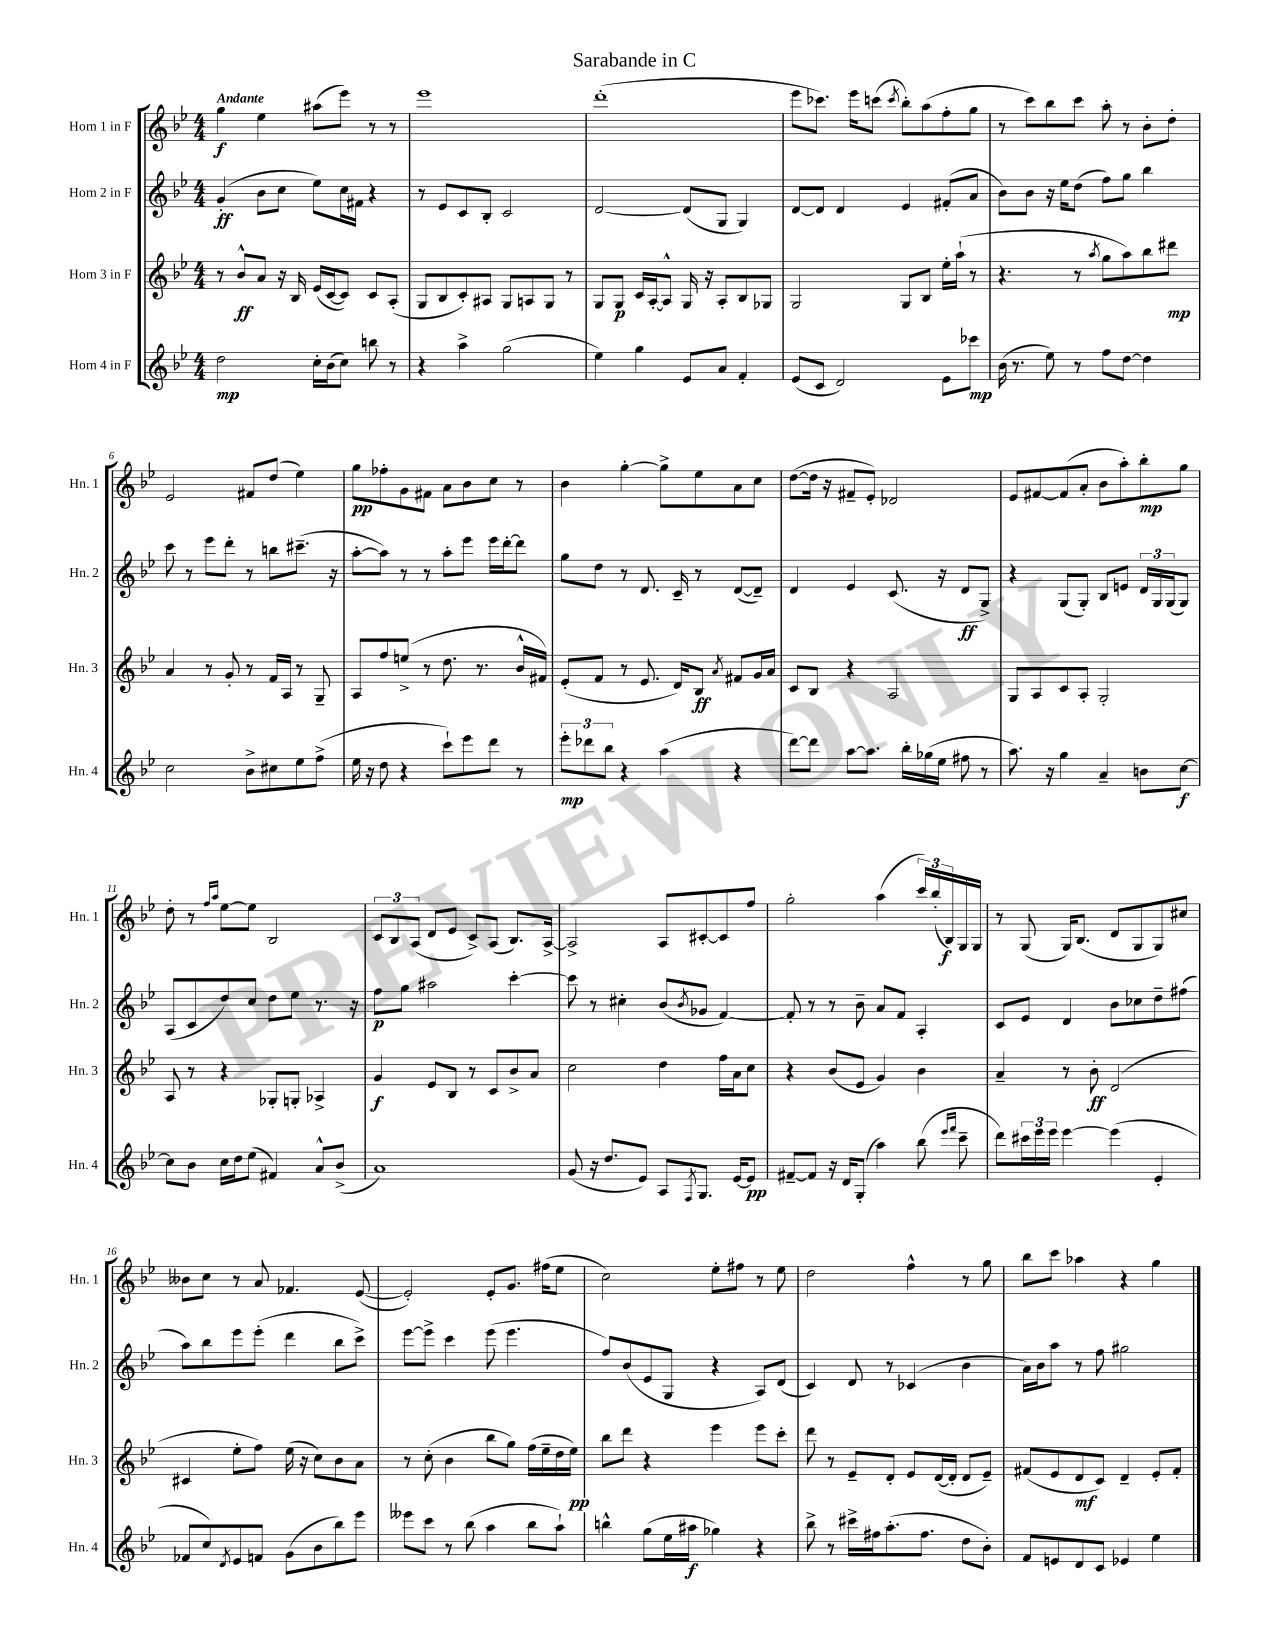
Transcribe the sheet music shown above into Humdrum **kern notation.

**kern	**dynam	**kern	**dynam	**kern	**dynam	**kern	**dynam
*part4	*part4	*part3	*part3	*part2	*part2	*part1	*part1
*staff4	*staff4	*staff3	*staff3	*staff2	*staff2	*staff1	*staff1
*I"Horn 4 in F	*	*I"Horn 3 in F	*	*I"Horn 2 in F	*	*I"Horn 1 in F	*
*I'Hn. 4	*	*I'Hn. 3	*	*I'Hn. 2	*	*I'Hn. 1	*
*clefG2	*	*clefG2	*	*clefG2	*	*clefG2	*
*k[b-e-]	*	*k[b-e-]	*	*k[b-e-]	*	*k[b-e-]	*
*M4/4	*	*M4/4	*	*M4/4	*	*M4/4	*
=1	=1	=1	=1	=1	=1	=1	=1
!	!	!	!	!	!	!LO:TX:a:B:t=Andante	!
2dd\	mp	8r	.	(4g'/	ff	4gg\	f
.	.	8b-^^/L	ff	.	.	.	.
.	.	8a/J	.	8b-\L	.	4ee-\	.
.	.	16r	.	8cc\J	.	.	.
.	.	16B-/	.	.	.	.	.
16cc'\LL	.	(16e-/LL	.	8ee-\L)	.	(8aa#X\L	.
(16b-\J	.	[16c/J	.	.	.	.	.
8cc\J)	.	8c/J])	.	16cc\L	.	8eee-\J)	.
.	.	.	.	16f#X\JJ	.	.	.
8bbn\	.	8c/L	.	4r	.	8r	.
8r	.	(8A'/J	.	.	.	8r	.
=2	=2	=2	=2	=2	=2	=2	=2
4r	.	8G/L	.	8r	.	1eee-	.
.	.	8B-/	.	8e-/L	.	.	.
4aa^\	.	8c'/)	.	8c/	.	.	.
.	.	8A#X/J	.	8B-'/J	.	.	.
(2gg\	.	8G/L	.	2c/	.	.	.
.	.	8An/	.	.	.	.	.
.	.	8G/J	.	.	.	.	.
.	.	8r	.	.	.	.	.
=3	=3	=3	=3	=3	=3	=3	=3
4ee-\)	.	8G/L	.	[2d/	.	(1ddd'	.
.	.	8G/J	p	.	.	.	.
4gg\	.	16c/LL	.	.	.	.	.
.	.	[16A'/J	.	.	.	.	.
.	.	8A^^/J]	.	.	.	.	.
8e-/L	.	16G/	.	(8d/L]	.	.	.
.	.	16r	.	.	.	.	.
8a/J	.	8A'/L	.	8G/J	.	.	.
4f'/	.	8B-/	.	4G/)	.	.	.
.	.	8G-X/J	.	.	.	.	.
=4	=4	=4	=4	=4	=4	=4	=4
(8e-/L	.	2G/	.	[8d/L	.	8eee-\L	.
8c/J	.	.	.	8d/J]	.	8.ccc-X\J)	.
2d/)	.	.	.	4d/	.	.	.
.	.	.	.	.	.	16eee-\KL	.
.	.	.	.	.	.	(8cccn\J	.
.	.	.	.	.	.	8qccc/	.
.	.	8G/L	.	4e-/	.	8bb-'\L)	.
.	.	8B-/J	.	.	.	(8aa\	.
8e-\L	.	16ee-'\LL	.	(8f#X'/L	.	8ff'\	.
.	.	(16aa`\JJ	.	.	.	.	.
8ccc-X\J	mp	8r	.	8a/J	.	8gg\J	.
=5	=5	=5	=5	=5	=5	=5	=5
(16b-\	.	4.r	.	8b-\L)	.	8r	.
8.r	.	.	.	.	.	.	.
.	.	.	.	8b-\J	.	8ccc\L)	.
8ee-\)	.	.	.	16r	.	8bb-\	.
.	.	.	.	16ee-\KL	.	.	.
8r	.	8r	.	(8dd\J	.	8ccc\J	.
.	.	8qaa/	.	.	.	.	.
8ff\L	.	8gg\L	.	8ff\L)	.	8aa'\	.
[8dd\J	.	8aa\)	.	8gg\J	.	8r	.
4dd\]	.	8bb-\	.	4bb-\	.	8b-'\L	.
.	.	8ddd#X\J	mp	.	.	8dd'\J	.
!!LO:LB:g=z
=6	=6	=6	=6	=6	=6	=6	=6
2cc\	.	4a/	.	8ccc\	.	2e-/	.
.	.	.	.	8r	.	.	.
.	.	8r	.	8eee-\L	.	.	.
.	.	8g'/	.	8ddd'\J	.	.	.
8b-^\L	.	8r	.	8r	.	8f#X/L	.
8cc#X\	.	16f/LL	.	8bbn\L	.	(8dd/J	.
.	.	16A/JJ	.	.	.	.	.
8ee-\	.	8r	.	(8.ccc#X~\J	.	4ee-\)	.
(8ff^\J	.	8G~/	.	.	.	.	.
.	.	.	.	16r	.	.	.
=7	=7	=7	=7	=7	=7	=7	=7
16ee-\	.	8A/L	.	[8aa'\L	.	8gg\L	pp
16r	.	.	.	.	.	.	.
8dd\	.	8ff/	.	8aa\J])	.	8ff-X'\	.
4r	.	(8een^/J	.	8r	.	8g\	.
.	.	8r	.	8r	.	8f#X\J	.
8ccc`\L)	.	8.dd\	.	8aa'\L	.	8a\L	.
8eee-\	.	.	.	8eee-\J	.	8b-\	.
.	.	8.r	.	.	.	.	.
8ddd\J	.	.	.	16eee-\LL	.	8cc\J	.
.	.	.	.	[16ddd'\J	.	.	.
8r	.	16b-^^/LL	.	8ddd\J]	.	8r	.
.	.	16f#X/JJ)	.	.	.	.	.
=8	=8	=8	=8	=8	=8	=8	=8
12eee-'\L	mp	(8e-'/L	.	8gg\L	.	4b-\	.
12ddd-X\	.	.	.	.	.	.	.
.	.	8f/J	.	8dd\J	.	.	.
12bb-\J	.	.	.	.	.	.	.
4r	.	8r	.	8r	.	[4gg'\	.
.	.	8.e-/	.	8.d/	.	.	.
(4aa\	.	.	.	.	.	8gg^\L]	.
.	.	16d/KL)	.	16c~/	.	.	.
.	.	8B-/J	ff	8r	.	8ee-\	.
.	.	8qa/	.	.	.	.	.
4r	.	8f#X/L	.	([8d/L	.	8a\	.
.	.	16g/L	.	8d~/J])	.	8cc\J	.
.	.	16a/JJ	.	.	.	.	.
=9	=9	=9	=9	=9	=9	=9	=9
[8ddd\L)	.	8c/L	.	4d/	.	([8dd\L	.
8ddd\J]	.	8B-/J	.	.	.	16dd\Jk]	.
.	.	.	.	.	.	16r	.
[8aa\L	.	4r	.	4e-/	.	8f#X~/L	.
8.aa\J]	.	.	.	.	.	8e-'/J)	.
.	.	2A/	.	(8.c/	.	2d-X/	.
16bb-'\LL	.	.	.	.	.	.	.
(16gg-X\	.	.	.	.	.	.	.
16ee-\JJ	.	.	.	16r	.	.	.
8ff#X\	.	.	.	8d/L	ff	.	.
8r	.	.	.	8G^/J)	.	.	.
=10	=10	=10	=10	=10	=10	=10	=10
8.aa\)	.	8G/L	.	4r	.	8e-/L	.
.	.	8A/	.	.	.	[8f#X/	.
16r	.	.	.	.	.	.	.
4gg\	.	8c/	.	(8G/L	.	(8f#/]	.
.	.	8A'/J	.	8G'/J)	.	8a'/J	.
4a~/	.	2G'/	.	8B-/L	.	8b-\L	.
.	.	.	.	8en/J	.	8aa'\)	.
8bn\L	.	.	.	24d/LL	.	8bb-'\	mp
.	.	.	.	24G/	.	.	.
.	.	.	.	(24G/J	.	.	.
[8cc\J	f	.	.	8G/J)	.	8gg\J	.
!!LO:LB:g=z
=11	=11	=11	=11	=11	=11	=11	=11
8cc\L]	.	8A/	.	(8A/L	.	8dd'\	.
8b-\J	.	8r	.	8c/	.	8r	.
.	.	.	.	.	.	16qqff/LL	.
.	.	.	.	.	.	16qqaa/JJ	.
16cc\LL	.	4r	.	8dd/)	.	[8ee-\L	.
16dd\J	.	.	.	.	.	.	.
(8ee-\J	.	.	.	8cc/J	.	8ee-\J]	.
4f#X/)	.	8G-X'/L	.	8dd\L	.	2B-/	.
.	.	8Gn'/J	.	8ee-\J	.	.	.
8a^^/L	.	4A-X^/	.	8.r	.	.	.
(8b-^/J	.	.	.	.	.	.	.
.	.	.	.	16r	.	.	.
=12	=12	=12	=12	=12	=12	=12	=12
1a)	.	4g/	f	8ff\L	p	12c/L	.
.	.	.	.	.	.	12B-/	.
.	.	.	.	8gg\J	.	.	.
.	.	.	.	.	.	(12A/J	.
.	.	8e-/L	.	2aa#X\	.	8d/L	.
.	.	8B-/J	.	.	.	8e-/J	.
.	.	8r	.	.	.	8c^/L)	.
.	.	8c/L	.	.	.	(8A/J	.
.	.	8b-^/	.	[4ccc'\	.	8.B-/L)	.
.	.	8a/J	.	.	.	.	.
.	.	.	.	.	.	[16A^/Jk	.
=13	=13	=13	=13	=13	=13	=13	=13
(8g/	.	2cc\	.	8ccc\]	.	2A^/]	.
16r	.	.	.	8r	.	.	.
8.dd/L	.	.	.	.	.	.	.
.	.	.	.	4cc#X'\	.	.	.
8e-/J)	.	.	.	.	.	.	.
8A/L	.	4dd\	.	(8b-/L	.	8A/L	.
8qF/	.	.	.	8qb-/	.	.	.
8.G/J	.	.	.	8g-X/J	.	[8c#X'/	.
.	.	16ff\LL	.	[4f/)	.	8c#/]	.
[16e-/KL	.	16a\J	.	.	.	.	.
8e-/J]	pp	8cc\J	.	.	.	8ff/J	.
=14	=14	=14	=14	=14	=14	=14	=14
[8f#X~/L	.	4r	.	8f'/]	.	2gg'\	.
8f#/J]	.	.	.	8r	.	.	.
16r	.	(8b-/L	.	8r	.	.	.
16d/KL	.	.	.	.	.	.	.
(8G'/J	.	8e-/J	.	8b-~\	.	.	.
4aa\)	.	4g/)	.	8a/L	.	(4aa\	.
.	.	.	.	8f/J	.	.	.
(8bb-\	.	4b-\	.	4A'/	.	24ccc/LL)	.
.	.	.	.	.	.	(24bb-'/	.
.	.	.	.	.	.	24B-/)	f
16qqeee-/LL	.	.	.	.	.	.	.
16qqfff/JJ	.	.	.	.	.	.	.
8ccc~\	.	.	.	.	.	16G/	.
.	.	.	.	.	.	16G/JJ	.
=15	=15	=15	=15	=15	=15	=15	=15
8ddd\L)	.	4a~/	.	8c/L	.	8r	.
24ccc#X\L	.	.	.	8e-/J	.	(8G/	.
24eee-\	.	.	.	.	.	.	.
24eee-\JJ	.	.	.	.	.	.	.
[4eee-\	.	8r	.	4d/	.	16G/KL)	.
.	.	.	.	.	.	(8.B-/J	.
.	.	8b-'\	ff	.	.	.	.
(4eee-\]	.	(2d/	.	8b-\L	.	8d/L	.
.	.	.	.	8cc-X\	.	8G/	.
4e-'/	.	.	.	8dd~\	.	8G/)	.
.	.	.	.	(8ff#X\J	.	8cc#X/J	.
!!LO:LB:g=z
=16	=16	=16	=16	=16	=16	=16	=16
8f-X/L	.	4c#X/	.	8aa\L)	.	8b--X\L	.
8cc/)	.	.	.	8bb-\	.	8cc\J	.
8qd/	.	.	.	.	.	.	.
8e-/	.	8ee-'\L	.	8eee-\	.	8r	.
8fn/J	.	8ff\J)	.	(8eee-'\J	.	8a/	.
(8g\L	.	(16ee-\	.	4ddd\	.	4.f-X/	.
.	.	16r	.	.	.	.	.
8b-\	.	8cc\L)	.	.	.	.	.
8bb-\)	.	8b-\	.	8bb-\L	.	.	.
8eee-\J	.	8a\J	.	8ccc^\J)	.	([8e-/	.
=17	=17	=17	=17	=17	=17	=17	=17
8eee--X\L	.	8r	.	[8eee-\L	.	2e-'/])	.
8ccc\J	.	(8cc'\	.	8eee-^\J]	.	.	.
8r	.	4b-\	.	4ccc\	.	.	.
(8bb-\	.	.	.	.	.	.	.
4aa\	.	8bb-\L	.	(8eee-\	.	8e-'/L	.
.	.	8gg\J)	.	4.eee-\	.	8.g/J	.
8bb-\L	.	(16ff\LL	.	.	.	.	.
.	.	16ee-~\	.	.	.	(16ff#X\KL	.
8aa`\J)	.	16dd\	.	.	.	8ee-\J	.
.	.	16ee-\JJ)	pp	.	.	.	.
=18	=18	=18	=18	=18	=18	=18	=18
4bbn^^\	.	8bb-\L	.	8ff/L)	.	2cc\)	.
.	.	8ddd\J	.	(8b-/	.	.	.
(8gg\L	.	4r	.	8e-/	.	.	.
16ee-\L	.	.	.	8G/J	.	.	.
16aa#X\JJ	f	.	.	.	.	.	.
4gg-X\)	.	4eee-\	.	4r	.	8ee-'\L	.
.	.	.	.	.	.	8ff#X\J	.
4r	.	8eee-\L	.	8A/L)	.	8r	.
.	.	8ccc'\J	.	(8d/J	.	8ee-\	.
=19	=19	=19	=19	=19	=19	=19	=19
8bb-^\	.	8ddd\	.	4c/)	.	2dd\	.
8r	.	8r	.	.	.	.	.
16ccc#X^\LL	.	8e-~/L	.	8d/	.	.	.
16ff#X\J	.	.	.	.	.	.	.
(8.aa'\	.	8d'/J	.	8r	.	.	.
.	.	8e-/L	.	(4c-X/	.	4ff^^\	.
8.ff#\J	.	.	.	.	.	.	.
.	.	([16d/L	.	.	.	.	.
.	.	16d'/JJ]	.	.	.	.	.
8dd\L	.	8d/L	.	4b-\	.	8r	.
8b-'\J)	.	8e-~/J)	.	.	.	8gg\	.
=20	=20	=20	=20	=20	=20	=20	=20
8f/L	.	(8f#X/L	.	16a\LL)	.	8bb-\L	.
.	.	.	.	16b-\J	.	.	.
8en/	.	8e-/	.	8aa\J	.	8ccc\J	.
8d/	.	8d/	mf	8r	.	4aa-X\	.
8c/J	.	8c/J)	.	8ff\	.	.	.
4e-X/	.	4d~/	.	2gg#X\	.	4r	.
4ee-\	.	8e-'/L	.	.	.	4gg\	.
.	.	8f#'/J	.	.	.	.	.
==	==	==	==	==	==	==	==
*-	*-	*-	*-	*-	*-	*-	*-
